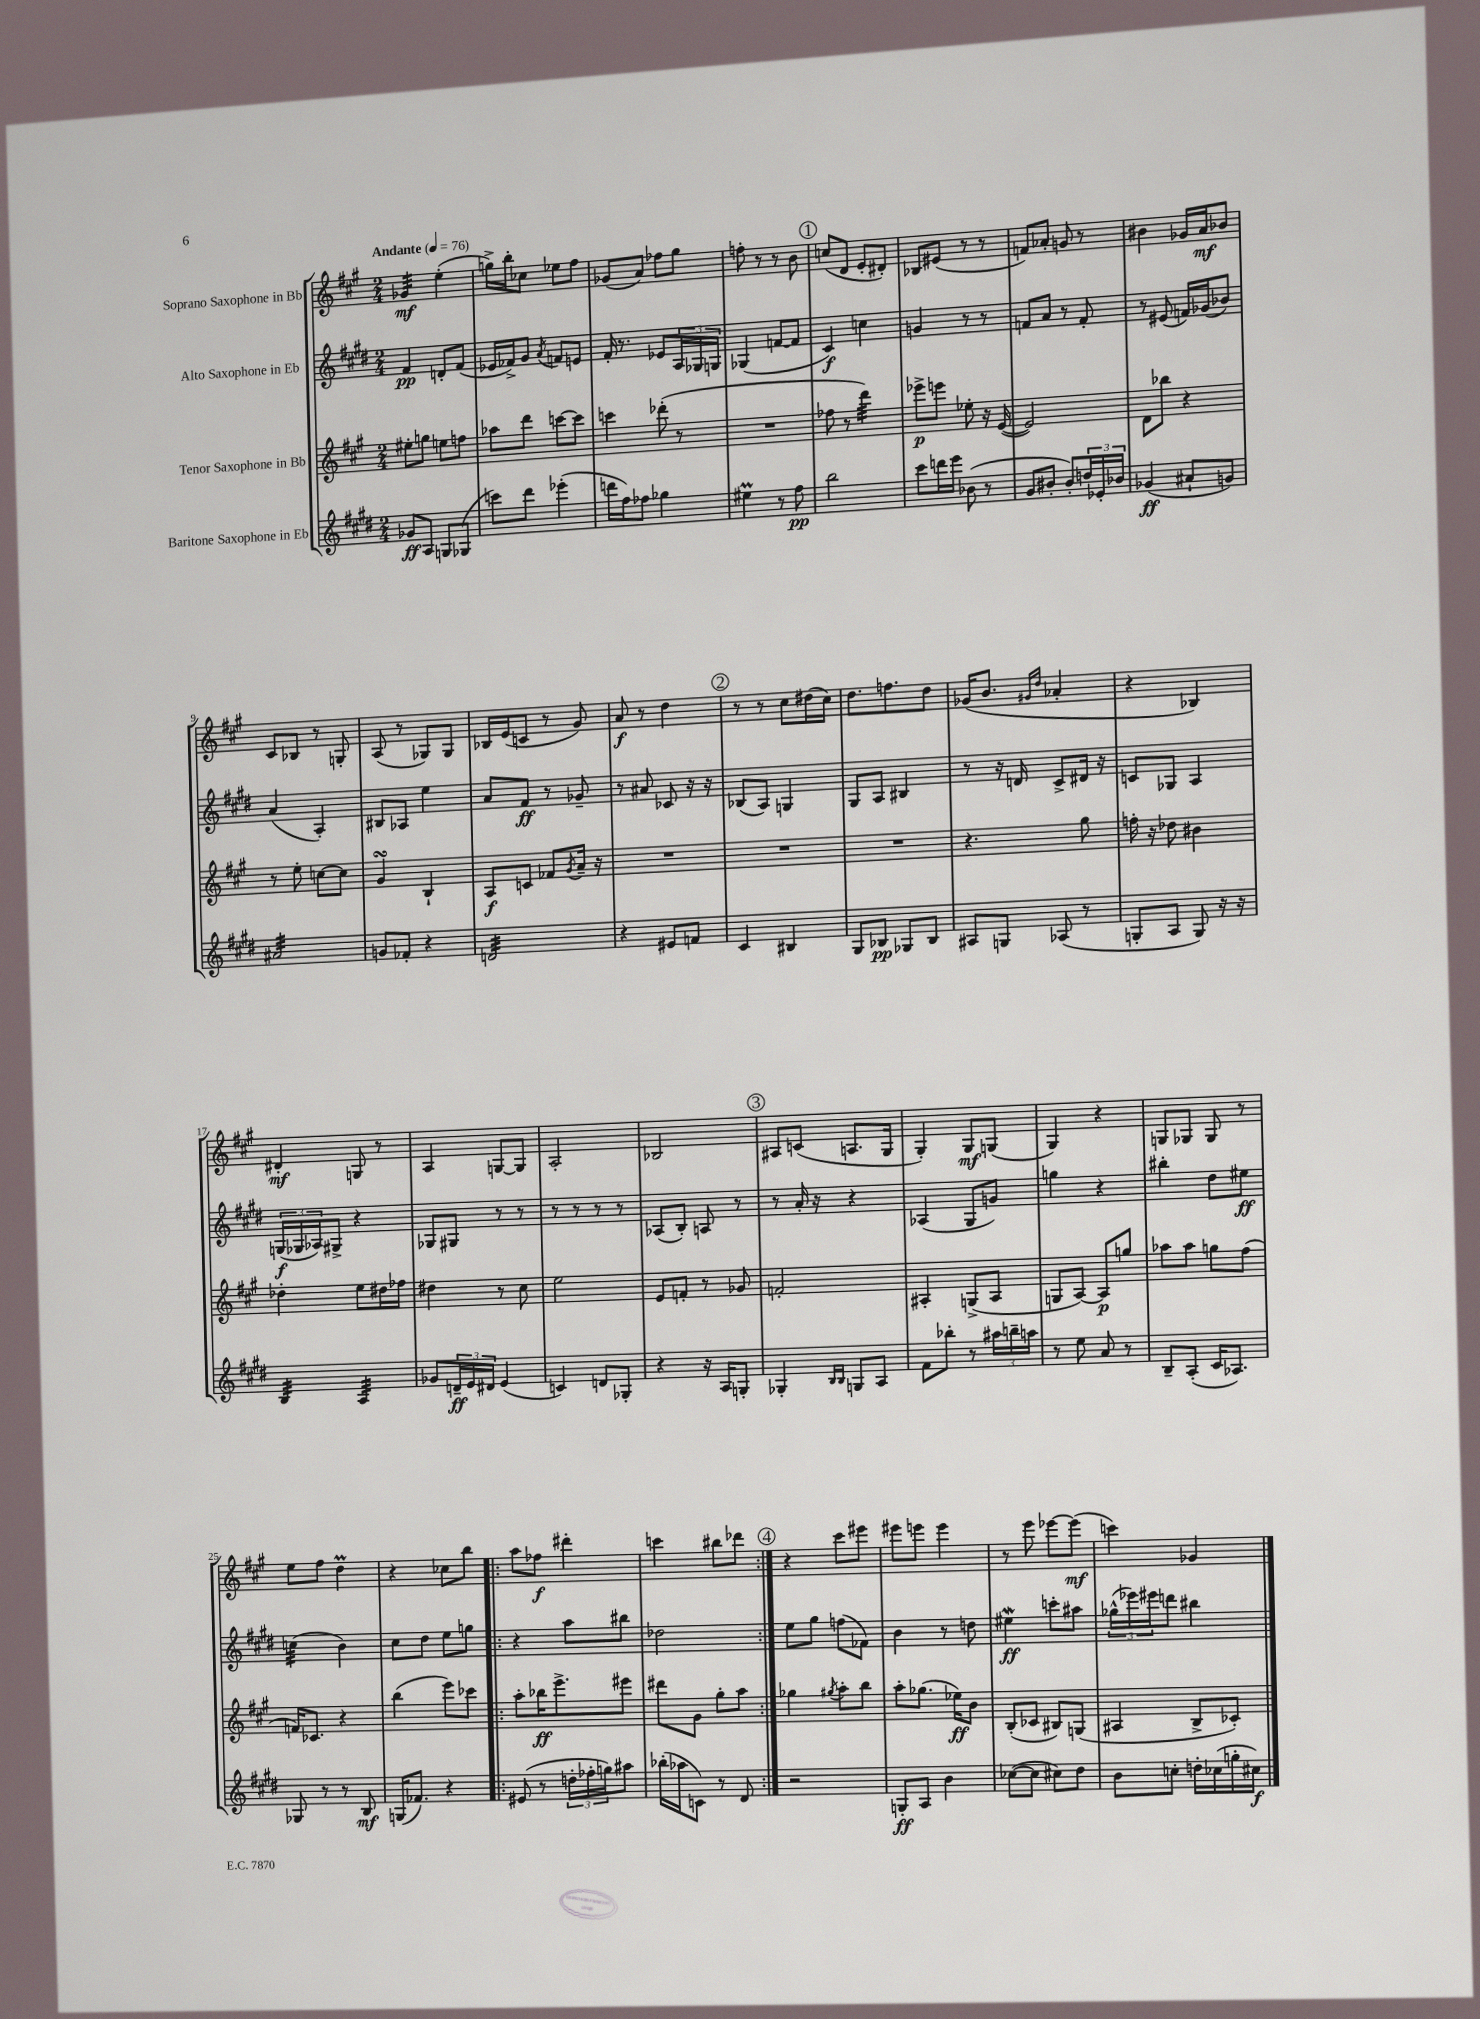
<<
\new StaffGroup <<
\new Staff = "s0" \with { instrumentName = "Soprano Saxophone in Bb" } {
    \clef treble \key a \major \numericTimeSignature \time 2/4 \tempo "Andante" 4 = 76
    ges'4:32\mf e''4-.( |
    g''16->) b''16-. ces''8 ees''8 fis''8 |
    ges'8( a'8) fes''8 gis''8 |
    f''8-. r8 r8 b'8 |
    \mark \markup { \circle "1" } c''8( d'8 e'8-. dis'8-.) |
    bes8 eis'8( r8 r8 |
    f'8) aes'8-. g'8 r8 |
    bis'4 ges'16 a'16\mf bes'8 |
    cis'8 bes8 r8 g8-. |
    a8( r8 ges8) ges8 |
    bes16 e'16( c'8 r8 gis'8) |
    a'8\f r8 d''4 |
    \mark \markup { \circle "2" } r8 r8 cis''8 dis''16( cis''16) |
    d''8. f''8. d''8 |
    ges'16( b'8. \grace { gis'16 d''16 } aes'4-. |
    r4 bes4) |
    dis'4-.\mf g8 r8 |
    a4 g8~ g8 |
    a2-. |
    bes2 |
    \mark \markup { \circle "3" } ais8 c'8( a8. gis16 |
    gis4-.) gis8\mf g8( |
    gis4) r4 |
    g8 ges8 ges8 r8 |
    e''8 fis''8 d''4\prall |
    r4 ces''8 b''8 |
    \repeat volta 2 { a''8 fes''8\f dis'''4-. |
    c'''4 bis''8 des'''8 | }
    \mark \markup { \circle "4" } r4 cis'''8 eis'''8 |
    eis'''8 e'''8 e'''4 |
    r8 e'''8 ees'''8~ ees'''8\mf( |
    c'''4) ges'4 \bar "|." |
}
\new Staff = "s1" \with { instrumentName = "Alto Saxophone in Eb" } {
    \clef treble \key e \major \numericTimeSignature \time 2/4
    fis'4\pp d'8-. fis'8( |
    ees'16 fes'16->) gis'8 \acciaccatura { a'8 } f'8 e'8 |
    fis'16-. r8. ees'8 \tuplet 3/2 { a16 ges16 g16 } |
    ges4( f'8~ f'8 |
    \mark \markup { \circle "1" } cis'4\f) c''4 |
    g'4 r8 r8 |
    f'8 a'8 r8 f'8-. |
    r8 eis'8( f'16) ges'16( bes'8) |
    a'4( a4-.) |
    bis8 aes8 e''4 |
    a'8 fis'8\ff r8 ges'8-- |
    r8 ais'8 ces'8 r16 r16 |
    \mark \markup { \circle "2" } bes8( a8) g4 |
    gis8 a8 bis4 |
    r8 r16 d'16 cis'8-> dis'16 r16 |
    c'8 ges8 a4 |
    \tuplet 3/2 { g16\f( ges16 aes16) } gis8-> r4 |
    ges8 gis8 r8 r8 |
    r8 r8 r8 r8 |
    aes8( b8-.) a8 r8 |
    \mark \markup { \circle "3" } r8 a'16-. r16 r4 |
    aes4( gis8 g'8) |
    g''4 r4 |
    bis''4-. dis''8 eis''8\ff |
    c''4:32( b'4) |
    cis''8 dis''8 e''8 g''8 |
    \repeat volta 2 { r4 a''8 bis''8 |
    des''2 | }
    \mark \markup { \circle "4" } e''8 gis''8 f''8( fes'8) |
    b'4 r8 d''8 |
    eis''4\mordent\ff c'''8-. ais''8 |
    \tuplet 3/2 { ges''16-^( ees'''16) eis'''16 } d'''8 bis''4 \bar "|." |
}
\new Staff = "s2" \with { instrumentName = "Tenor Saxophone in Bb" } {
    \clef treble \key a \major \numericTimeSignature \time 2/4
    eis''8-. g''8 e''8 f''8 |
    aes''8 d'''8 c'''8~ c'''8 |
    c'''4 des'''8-.( r8 |
    R2 |
    \mark \markup { \circle "1" } fes''8 r8 d'''4:32) |
    ees'''8->\p e'''8 ees''8-. r16 e'16~( |
    e'2) |
    d'8 bes''8 r4 |
    r8 e''8-. c''8~ c''8 |
    gis'4\turn b4-! |
    a8\f c'8 fes'8 \acciaccatura { gis'8 } a'16-- r16 |
    R2 |
    \mark \markup { \circle "2" } R2 |
    R2 |
    r4. gis''8 |
    f''16-. r16 des''8 bis'4 |
    des''4-. e''8 dis''16 fes''16 |
    dis''4 r8 cis''8 |
    e''2 |
    e'8 f'8-. r8 ges'8 |
    \mark \markup { \circle "3" } f'2-. |
    ais4-. g8->( ais8 |
    g8 a8~) a8\p g''8 |
    aes''8 aes''8 g''8 fis''8( |
    f'16) ces'8. r4 |
    b''4( e'''8) ces'''8 |
    \repeat volta 2 { a''8-. bes''16\ff e'''8.-> eis'''8 |
    dis'''8 gis'8 gis''8-. a''8 | }
    \mark \markup { \circle "4" } ges''4 \acciaccatura { gis''8 } a''8-. b''8 |
    a''8-. ges''8.( ees''16\ff) b'8 |
    b8-.( ces'8 bis8) g8( |
    ais4 b8-> ces'8-.) \bar "|." |
}
\new Staff = "s3" \with { instrumentName = "Baritone Saxophone in Eb" } {
    \clef treble \key e \major \numericTimeSignature \time 2/4
    ges'8\ff a8 g8 ges8( |
    c'''8) dis'''8 ees'''4-.( |
    d'''16 fis''16) fes''8 ges''4 |
    eis''4\prall r8 fis''8\pp |
    \mark \markup { \circle "1" } b''2 |
    cis'''8 d'''16 e'''16 bes'8( r8 |
    gis'8 bis'8-. bis'8-.) \tuplet 3/2 { d''16 ees'16-. bes'16 } |
    ges'4\ff( ais'8-! g'8) |
    ais'2:32 |
    g'8 fes'8-. r4 |
    d'2:32 |
    r4 eis'8 f'8 |
    \mark \markup { \circle "2" } cis'4 bis4 |
    gis8 bes8\pp ges8 bes8 |
    ais8 g8 aes8( r8 |
    g8-. a8 g8) r16 r16 |
    b4:32 a4:32 |
    ges'8 \tuplet 3/2 { d'16--\ff e'16 dis'16 } e'4( |
    c'4) d'8 ges8-. |
    r4 r16 a16 g8-. |
    \mark \markup { \circle "3" } ges4-. \grace { b16 b16 } g8 a8 |
    fis'8 bes''8-. r8 \tuplet 3/2 { ais''16 b''16-- a''16 } |
    r8 e''8 a'8 r8 |
    b8-- a8-.( cis'16 aes8.) |
    ges8 r8 r8 b8\mf |
    g16( fes'8.) r4 |
    \repeat volta 2 { eis'8( r8 \tuplet 3/2 { d''16-. fes''16-. g''16) } ais''8 |
    bes''16-.( aes''16 c'8) r8 dis'8 | }
    \mark \markup { \circle "4" } r2 |
    g8-.\ff a8 b'4 |
    ces''8~( ces''8 cis''8) dis''8 |
    b'8 c''8-. d''16-. ces''16( g''16-. cis''16\f) \bar "|." |
}
>>
>>
